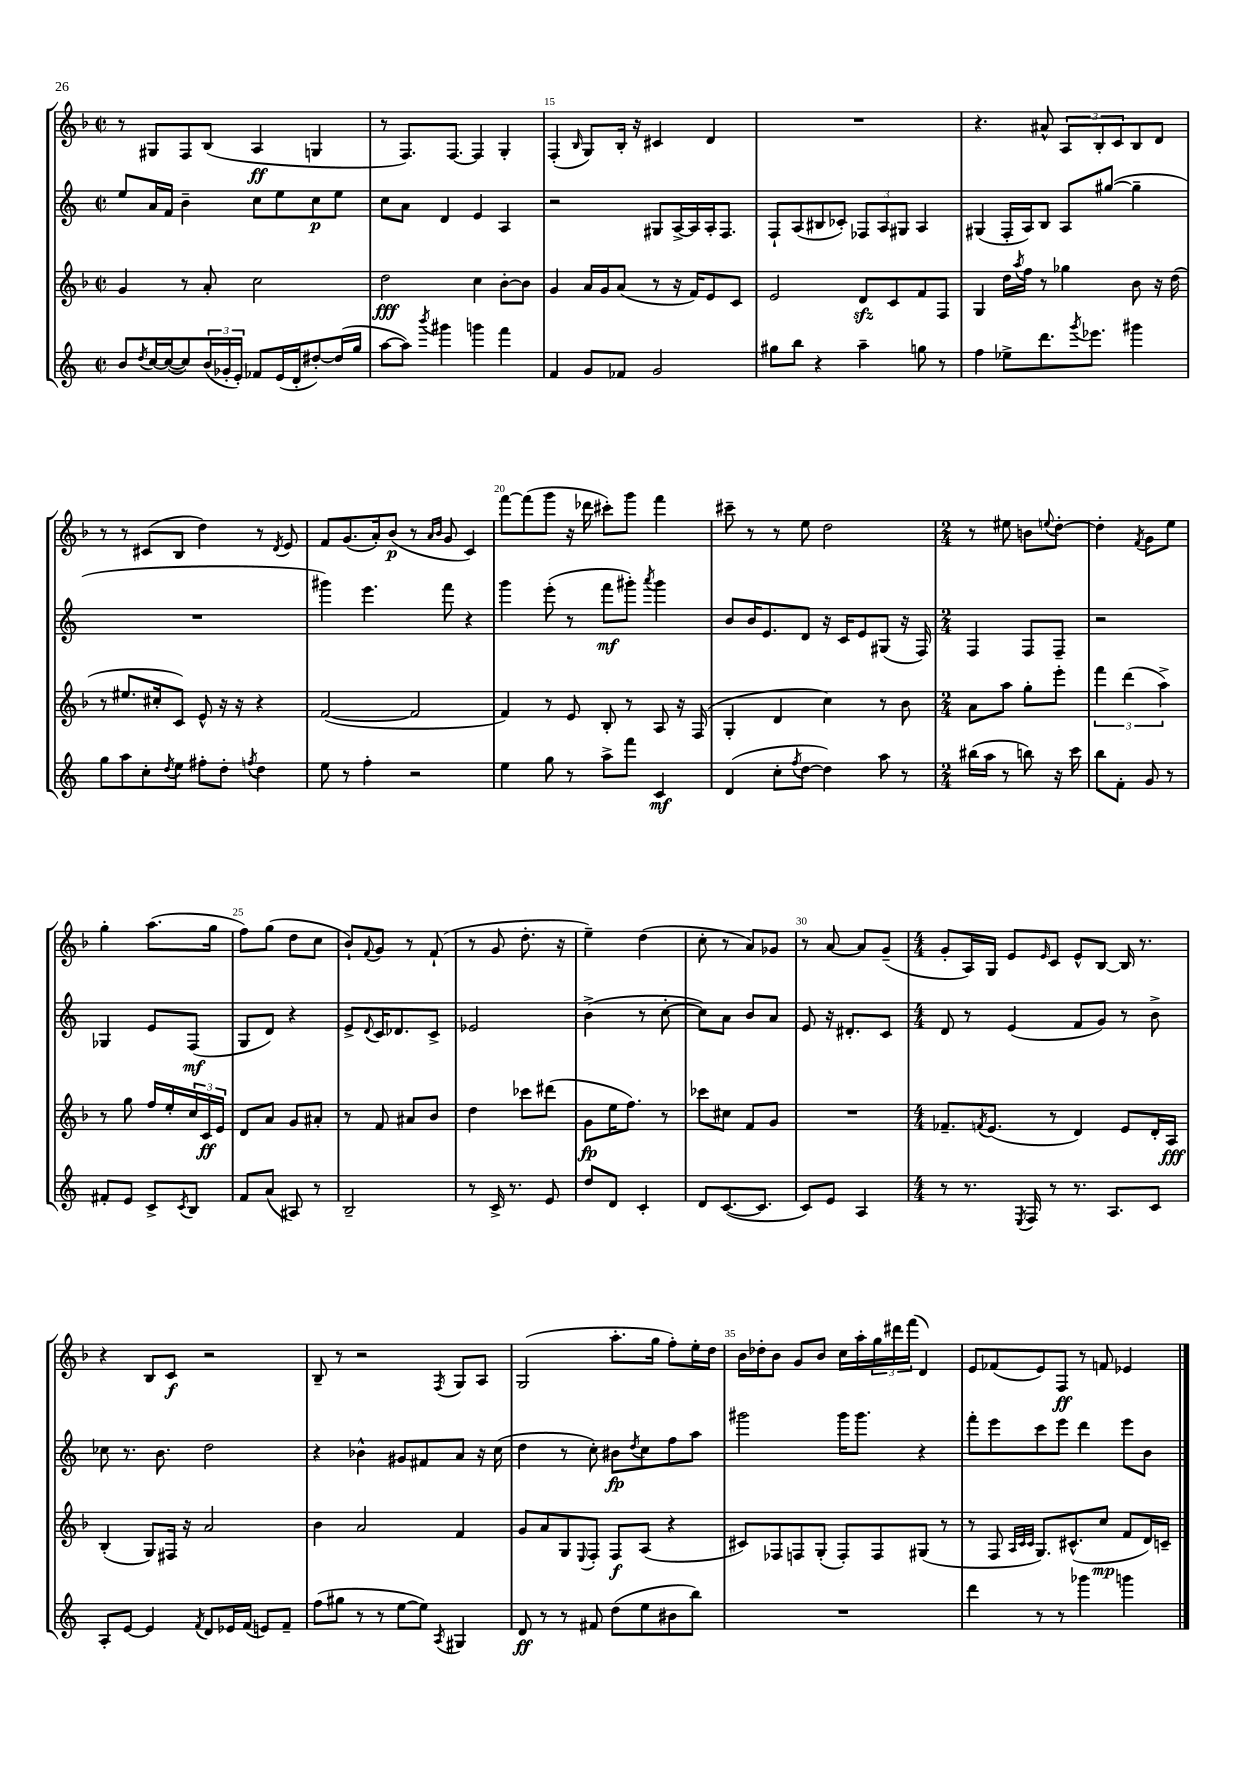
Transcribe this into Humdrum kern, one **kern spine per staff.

**kern	**kern	**kern	**kern
*staff4	*staff3	*staff2	*staff1
*clefG2	*clefG2	*clefG2	*clefG2
*k[]	*k[b-]	*k[]	*k[b-]
*M2/2	*M2/2	*M2/2	*M2/2
*met(c|)	*met(c|)	*met(c|)	*met(c|)
8b/L	4g/	8ee/L	8r
8qdd/	.	.	.
[16cc/L	.	16a/L	8G#/L
(16cc/_J	.	16f/JJ	.
8cc/])	8r	4b~\	8F/
(24b/L	8a'/	.	(8B-/J
24g-'/	.	.	.
24e'/JJ)	.	.	.
8f-/L	2cc\	8cc\L	4A/
(16e/L	.	8ee\	.
16d'/J	.	.	.
[8dd#'/)	.	8cc\	4G/
(16dd#/]L	.	8ee\J	.
16gg/JJ	.	.	.
=	=	=	=
[8aa\L	2dd\	8cc\L	8r
8aa\]J)	.	8a\J	8.F/L)
8qbbb/	.	.	.
4ggg#\	.	4d/	.
.	.	.	[8.F/J
4ggg\	4cc\	4e/	4F/]
4fff\	[8b-'\L	4A/	4G'/
.	8b-\]J	.	.
=	=	=	=
4f/	4g/	2r	(4F'/
.	.	.	16qqB-/
8g/L	16a/LL	.	8G/L)
.	16g/J	.	.
8f-/J	(8a/J	.	16B-'/Jk
.	.	.	16r
2g/	8r	8G#/L	4c#/
.	16r	[16A^/L	.
.	16f/LK)	16A/]	.
.	8e/	16A'/J	4d/
.	.	8.F/J	.
.	8c/J	.	.
=	=	=	=
8gg#\L	2e/	8F`/L	1r
8bb\J	.	(8A/	.
4r	.	8B#/	.
.	.	8c-'/J)	.
4aa~\	8d/L	12F-/L	.
.	.	12A/	.
.	8c/	.	.
.	.	12G#/J	.
8gg\	8f/	4A/	.
8r	8F/J	.	.
=	=	=	=
4ff\	4G/	(4G#/	4.r
8ee-^\L	16dd\LL	16F'/LL	.
.	8qaa/	.	.
.	16ff\JJ	16A/J)	.
8.ddd\	8r	8B/J	8a#^^/
.	4gg-\	8A/L	12A/L
8qggg/	.	.	.
8.eee-\J	.	.	.
.	.	.	12B-'/
.	.	([8gg#/J	.
.	.	.	12c/
4ggg#\	8b-\	4gg#~\]	8B-/
.	16r	.	8d/J
.	(16dd\	.	.
=	=	=	=
8gg\L	8r	1r	8r
8aa\	8.ee#/L	.	8r
8cc'\	.	.	(8c#/L
.	16cc#'/k	.	.
8qdd/	.	.	.
8ee\J	8c/J)	.	8B-/J
8ff#'\L	8e^^/	.	4dd\)
8dd'\J	16r	.	.
.	16r	.	.
8qff/	.	.	.
4dd\	4r	.	8r
.	.	.	8qd/
.	.	.	8e/
=	=	=	=
8ee\	([2f/	4ggg#\)	8f/L
8r	.	.	(8.g/
4ff'\	.	4.eee\	.
.	.	.	16a'/k)
.	.	.	(8b-/J
2r	2f/]	.	8r
.	.	.	16qqa/LL
.	.	.	16qqb-/JJ
.	.	8fff\	8g/
.	.	4r	4c/)
=	=	=	=
4ee\	4f/)	4ggg\	[8fff\L
.	.	.	(8fff\]
8gg\	8r	(8eee'\	8ggg\J
8r	8e/	8r	16r
.	.	.	16ddd-\
8aa^\L	8B-'/	8fff\L	8ccc#'\L)
8fff\J	8r	8ggg#'\J)	8ggg\J
.	.	8qaaa/	.
4c/	8A/	4ggg#\	4fff\
.	16r	.	.
.	(16F/	.	.
=	=	=	=
(4d/	4G'/	8b/L	8ccc#~\
.	.	16b/K	8r
.	.	8.e/	.
8cc'\L	4d/	.	8r
8qff/	.	.	.
[8dd\J	.	8d/J	8ee\
4dd\])	4cc\)	16r	2dd\
.	.	16c/LK	.
.	.	8e/	.
8aa\	8r	(8G#/J	.
8r	8b-\	16r	.
.	.	16F/)	.
=	=	=	=
*M2/4	*M2/4	*M2/4	*M2/4
(16bb#\LL	8a\L	4F/	8r
16aa\JJ	.	.	.
8r	8aa\J	.	8ee#\
8bb\)	8gg'\L	8F/L	8b\L
.	.	.	8qqee/
16r	8eee'\J	8F~/J	[8dd'\J
16ccc\	.	.	.
=	=	=	=
8bb\L	6fff\	2r	4dd'\]
8f'\J	.	.	.
.	(6ddd\	.	.
.	.	.	8qf/
8g/	.	.	8g\L
.	6aa^\)	.	.
8r	.	.	8ee\J
=	=	=	=
8f#'/L	8r	4G-/	4gg'\
8e/J	8gg\	.	.
8c^/L	16ff/LL	8e/L	(8.aa\L
.	16ee'/	.	.
8qc/	.	.	.
8B/J	24cc/	(8F/J	.
.	24c/	.	.
.	.	.	16gg\Jk
.	24e/JJ	.	.
=	=	=	=
8f/L	8d/L	8G/L	8ff\L)
(8a/J	8a/J	8d/J)	(8gg\J
8A#/)	8g/L	4r	8dd\L
8r	8a#'/J	.	8cc\J
=	=	=	=
2B~/	8r	8e^/L	8b-`/L)
.	.	8qqd/	8qqf/
.	8f/	16c/K	8g/J
.	.	8.d-/	.
.	8a#/L	.	8r
.	8b-/J	8c^/J	(8f`/
=	=	=	=
8r	4dd\	2e-/	8r
16c^/	.	.	8g/
8.r	.	.	.
.	8ccc-\L	.	8.dd'\
8e/	(8ddd#\J	.	.
.	.	.	16r
=	=	=	=
8dd/L	8g\L	(4b^\	4ee~\)
8d/J	16ee\K	.	.
.	8.ff\J)	.	.
4c'/	.	8r	(4dd\
.	8r	[8cc'\	.
=	=	=	=
8d/L	8ccc-\L	8cc\]L)	8cc'\
([8.c/	8cc#\J	8a\J	8r
.	8f/L	8b/L	8a/L)
8.c/]J	.	.	.
.	8g/J	8a/J	8g-/J
=	=	=	=
8c/L)	2r	8e/	8r
8e/J	.	16r	[8a/
.	.	8.d#'/L	.
4A/	.	.	8a/]L
.	.	8c/J	(8g~/J
=	=	=	=
*M4/4	*M4/4	*M4/4	*M4/4
8r	8.f-~/L	8d/	8g'/L
8.r	.	8r	16A/L)
.	8qf/	.	.
.	(8.e/J	.	16G/JJ
.	.	(4e/	8e/L
8qE/	.	.	.
16F/	.	.	.
.	.	.	16qqe/
8r	8r	.	8c/J
8.r	4d/)	8f/L	8e^^/L
.	.	8g/J)	[8B-/J
8.A/L	.	.	.
.	8e/L	8r	16B-/]
.	.	.	8.r
8c/J	16d'/L	8b^\	.
.	16A/JJ	.	.
=	=	=	=
8A'/L	(4B-'/	8cc-\	4r
[8e/J	.	8.r	.
4e/]	8G/L)	.	8B-/L
.	.	8.b\	.
.	16F#/Jk	.	8c/J
.	16r	.	.
8qf/	.	.	.
8d/L	2a/	2dd\	2r
16e-/L	.	.	.
(16f/JJ	.	.	.
8e/L)	.	.	.
8f~/J	.	.	.
=	=	=	=
(8ff\L	4b-\	4r	8B-~/
8gg#\J	.	.	8r
8r	2a/	4b-^^\	2r
8r	.	.	.
[8ee\L	.	8g#/L	.
8ee\]J)	.	8f#/	.
8qA/	.	.	8qF/
4G#/	4f/	8a/J	8G/L
.	.	16r	8A/J
.	.	(16cc\	.
=	=	=	=
8d/	8g/L	4dd\	(2G/
8r	8a/	.	.
8r	8G/	8r	.
.	8qqE/	.	.
8f#/	8F'/J	8cc'\)	.
(8dd\L	8F/L	8b#\L	8.aa'\L
.	.	8qdd/	.
8ee\	(8A/J	8cc\	.
.	.	.	16gg\Jk
8b#\	4r	8ff\	8ff'\L)
8bb\J)	.	8aa\J	16ee'\L
.	.	.	16dd\JJ
=	=	=	=
1r	8c#/L)	2ggg#\	16b-\LL
.	.	.	16dd-'\J
.	8F-/	.	8b-\J
.	8F/	.	8g/L
.	(8G'/J	.	8b-/J
.	8F'/L)	16ggg#\LK	16cc\LL
.	.	8.ggg#\J	16aa'\
.	8F/	.	24gg\
.	.	.	24ddd#\
.	.	.	(24fff\JJ
.	(8G#/J	4r	4d/)
.	8r	.	.
=	=	=	=
4ddd\	8r	8fff'\L	8e/L
.	8F/	8eee\	(8f-/
.	32qqA/LLL	.	.
.	32qqc/	.	.
.	32qqc/JJJ	.	.
8r	8.G/L)	8ccc\	8e/)
8r	.	8eee\J	8F/J
.	(8.c#^^/	.	.
4ggg-\	.	4ddd\	8r
.	8cc/J	.	8f/
4ggg\	8f/L	8eee\L	4e-/
.	16d/L)	8b\J	.
.	16c~/JJ	.	.
==	==	==	==
*-	*-	*-	*-
